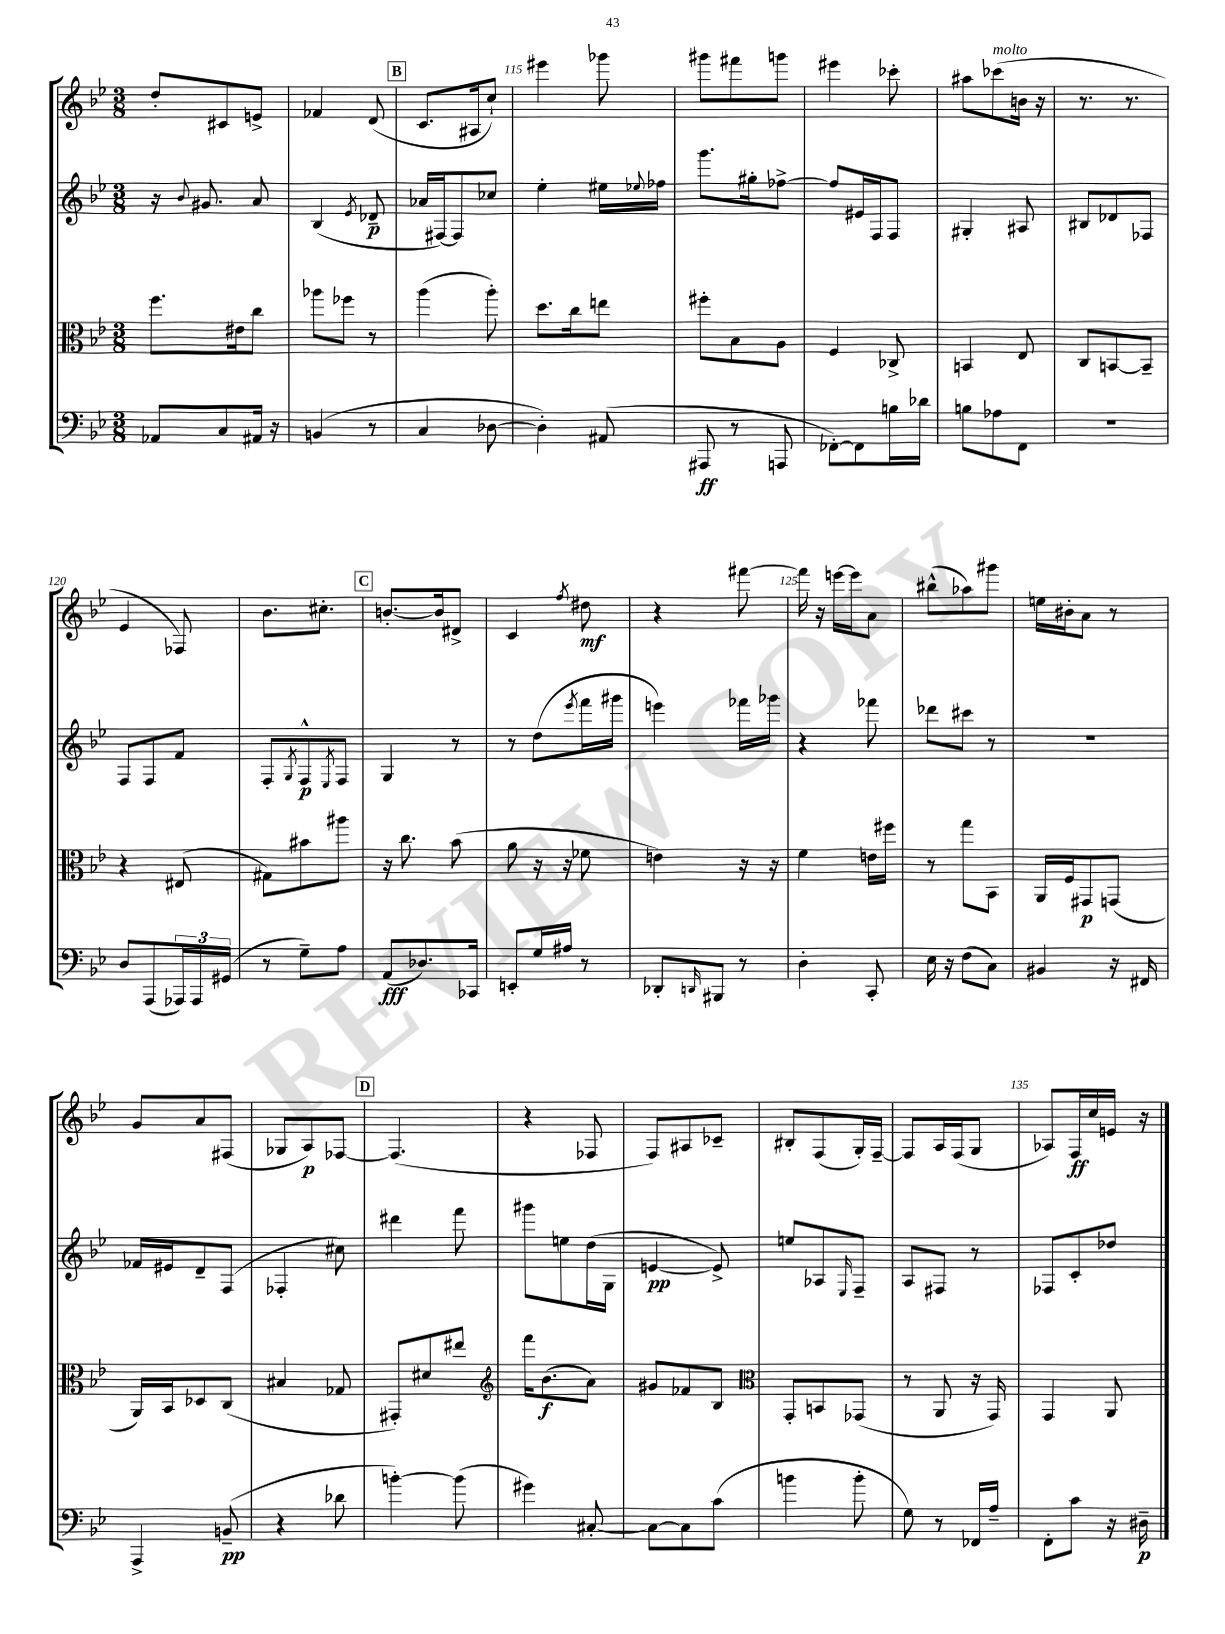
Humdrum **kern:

**kern	**kern	**kern	**kern
*staff4	*staff3	*staff2	*staff1
*clefF4	*clefC3	*clefG2	*clefG2
*k[b-e-]	*k[b-e-]	*k[b-e-]	*k[b-e-]
*M3/8	*M3/8	*M3/8	*M3/8
8AA-/L	8.ff\L	16r	8dd'/L
.	.	8qqb-/	.
.	.	8.g#/	.
8C/	.	.	8c#/
.	16e#\k	.	.
16AA#/Jk	8cc\J	8a/	8e^/J
16r	.	.	.
=	=	=	=
(4BB/	8aa-\L	(4B-/	4f-/
.	8ff-\J	.	.
.	.	8qe-/	.
8r	8r	8d-~/	(8d/
=	=	=	=
4C/	(4aa\	16a-/LL	8.c/L
.	.	[16F#/J)	.
.	.	8F#/]	.
.	.	.	16A#/k
[8D-\	8aa'\)	8cc-/J	8cc`/J)
=	=	=	=
4D-'\])	8.dd\L	4ee-'\	4eee#\
.	16cc\k	.	.
(8AA#/	8ee\J	16ee#\LL	8ggg-\
.	.	8qqee-/	.
.	.	16ff-\JJ	.
=	=	=	=
8AAA#/	8ff#'\L	8.ggg\L	8ggg#\L
8r	8B-\	.	8fff#\
.	.	16gg#'\k	.
8AAA/	8A\J	[8ff-^\J	8ggg\J
=	=	=	=
[8FF-'\L)	4F/	8ff-/]L	4eee#\
8FF-\]	.	16e#/L	.
.	.	16F/J	.
16B\L	8C-^/	8F/J	8ccc-'\
16d-\JJ	.	.	.
=	=	=	=
8B\L	4BB/	4G#'/	8aa#\L
8A-\	.	.	(8ccc-\
8FF\J	8E-/	8A#/	16b\Jk
.	.	.	16r
=	=	=	=
4.r	8C/L	8B#/L	8.r
.	[8BB/	8d-/	.
.	.	.	8.r
.	8BB~/]J	8F-/J	.
=	=	=	=
8D/L	4r	8F/L	4e-/
(8AAA/	.	8F/	.
24AAA-/L)	(8E#/	8f/J	8F-/)
24AAA-/	.	.	.
(24GG#/JJ	.	.	.
=	=	=	=
8r	8G#\L)	8F'/L	8.b-\L
.	.	8qG/	.
8G~\L)	8b#\	8F^^/	.
.	.	.	8.cc#'\J
.	.	8qE-/	.
8A\J	8aa#\J	8F/J	.
=	=	=	=
(8AA/L	16r	4G/	[8.b'/L
.	8.cc\	.	.
8.D-/)	.	.	.
.	.	.	16b/]k
.	(8b-\	8r	8d#^/J
16CC-/Jk	.	.	.
=	=	=	=
8EE'/L	8a\	8r	4c/
16G/L	16r	(8dd\L	.
16A#/JJ	16r	.	.
.	.	8qeee-/	8qff/
8r	8f-\	16fff\L	8dd#\
.	.	16ggg#\JJ	.
=	=	=	=
8DD-'/L	4e\)	4eee\)	4r
16qqDD/	.	.	.
8BBB#/J	.	.	.
8r	16r	16fff-\LL	[8fff#\
.	16r	16ggg-\JJ	.
=	=	=	=
4D'\	4f\	4r	16fff#\]
.	.	.	16r
.	.	.	[16eee\LL
.	.	.	16eee\]J
8CC'/	16e\LL	8fff-\	8a\J
.	16ff#\JJ	.	.
=	=	=	=
16E-\	8r	8ddd-\L	(8bb#^^\L
16r	.	.	.
(8F\L	8gg\L	8ccc#\J	8aa-\)
8C\J)	8BB-\J	8r	8ggg#\J
=	=	=	=
4BB#/	16AA/LL	4.r	16ee\LL
.	16F/J	.	16b#'\J
.	8GG#/	.	8a\J
16r	(8GG/J	.	8r
16FF#/	.	.	.
=	=	=	=
4AAA^/	16AA/LL)	16f-/LL	8g/L
.	16BB-/J	16e#/J	.
.	8D-/	8d~/	8a/
(8BB~/	(8C/J	(8F/J	(8F#/J
=	=	=	=
4r	4B#/	4F-'/	8G-/L
.	.	.	8A/)
8d-\	8G-/	8cc#\)	[8F-/J
=	=	=	=
[4b'\)	8GG#'/L)	4ddd#\	(4.F-/]
.	8d#/	.	.
(8b\]	8ee#/J	8fff\	.
=	=	=	=
*	*clefG2	*	*
4g#\)	16fff\LK	8ggg#\L	4r
.	(8.b-\	.	.
.	.	8ee\	.
[8C#'/	8a\J)	(16dd\L	8F-/
.	.	16G\JJ	.
=	=	=	=
8C#\_L	8g#/L	[4e/	8F/L)
8C#\]	8f-/	.	8A#/
(8c\J	8B-/J	8e^/])	8c-~/J
=	=	=	=
*	*clefC3	*	*
4b\	8GG'/L	8ee/L	8B#'/L
.	8BB/	8A-/	(8F/
.	.	16qqE-/	.
8b'\	(8GG-/J	8F~/J	16G'/L)
.	.	.	[16F~/JJ
=	=	=	=
8G\)	8r	8A/L	8F/]L
8r	8AA/	8F#/J	16A/L
.	.	.	(16F/J
16FF-/LL	16r	8r	8G/J
16A~/JJ	16GG/)	.	.
=	=	=	=
8FF'\L	4GG/	8F-/L	8A-/L)
8c\J	.	8c'/	16F/L
.	.	.	16cc/
16r	8AA/	8dd-/J	16e/JJ
16D#~\	.	.	16r
==	==	==	==
*-	*-	*-	*-
